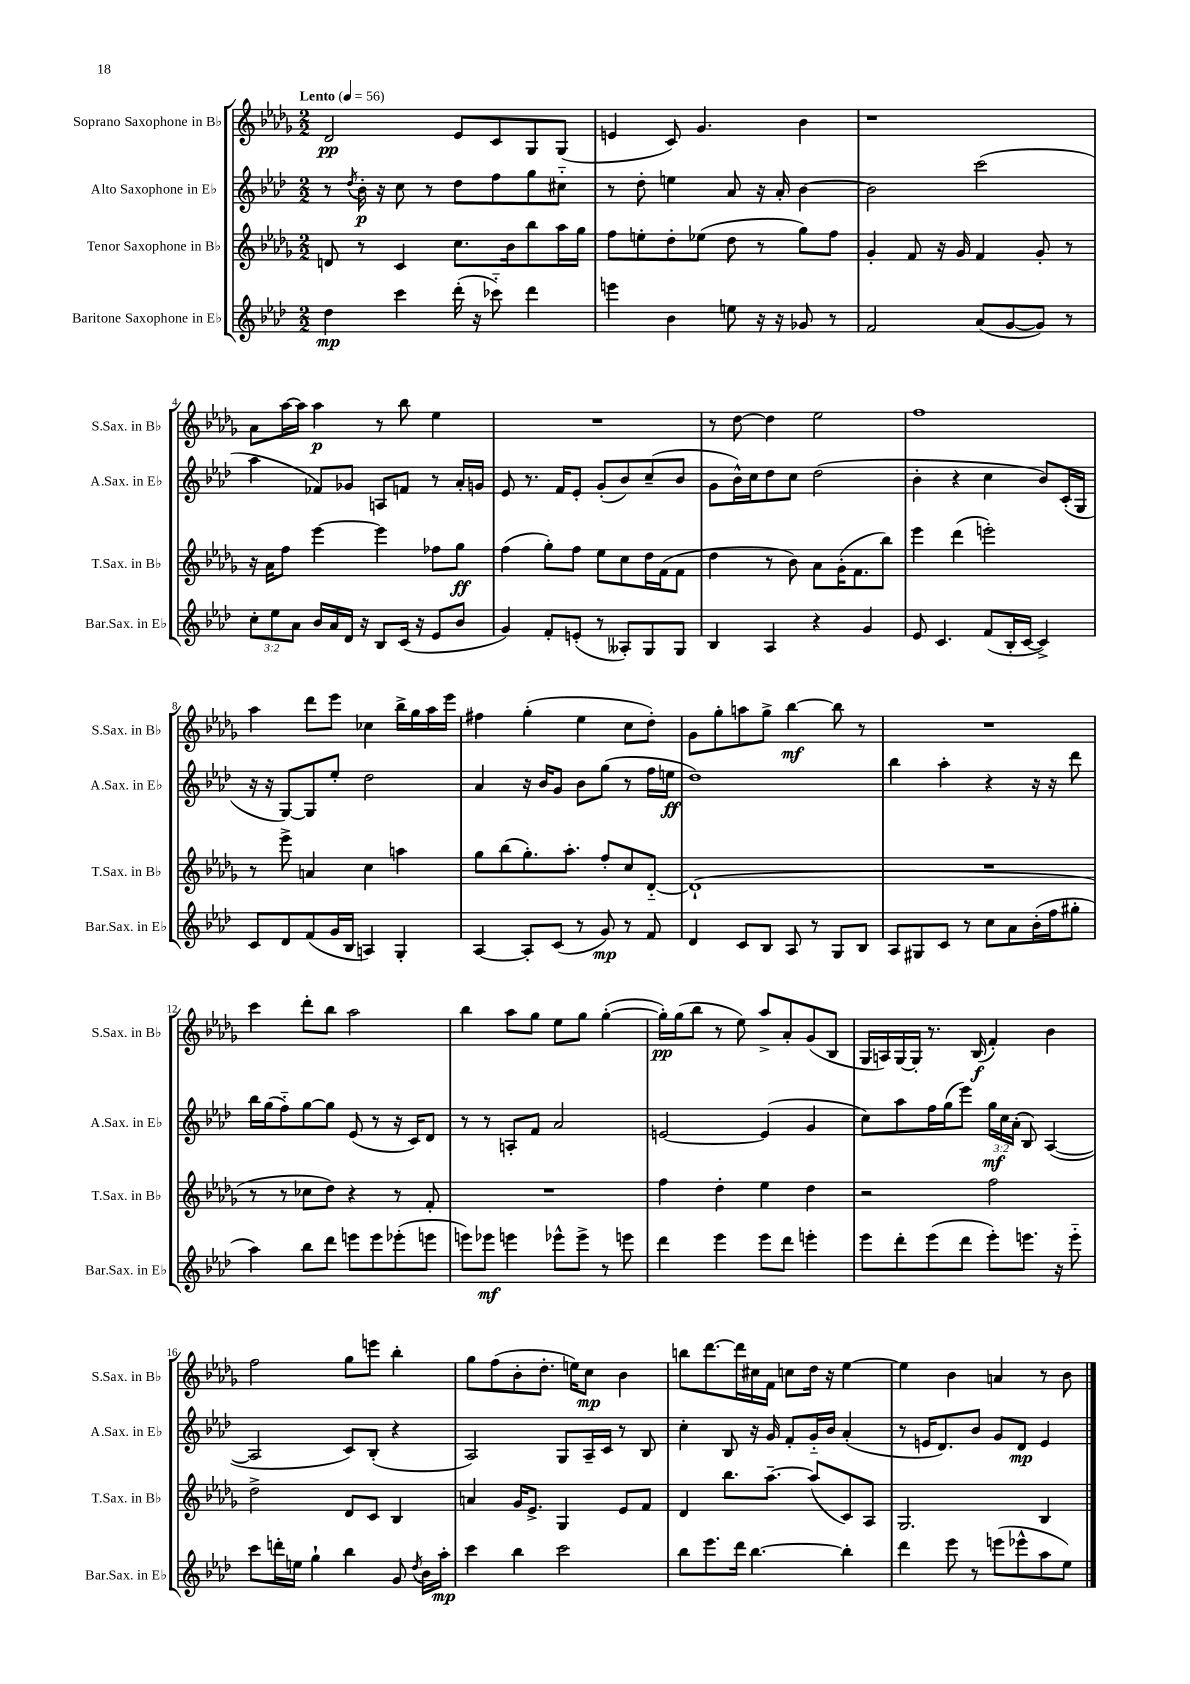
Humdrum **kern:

**kern	**dynam	**kern	**dynam	**kern	**dynam	**kern	**dynam
*part4	*part4	*part3	*part3	*part2	*part2	*part1	*part1
*staff4	*staff4	*staff3	*staff3	*staff2	*staff2	*staff1	*staff1
*I"Baritone Saxophone in E♭	*	*I"Tenor Saxophone in B♭	*	*I"Alto Saxophone in E♭	*	*I"Soprano Saxophone in B♭	*
*I'Bar.Sax. in E♭	*	*I'T.Sax. in B♭	*	*I'A.Sax. in E♭	*	*I'S.Sax. in B♭	*
*clefG2	*	*clefG2	*	*clefG2	*	*clefG2	*
*k[b-e-a-d-]	*	*k[b-e-a-d-g-]	*	*k[b-e-a-d-]	*	*k[b-e-a-d-g-]	*
*M2/2	*	*M2/2	*	*M2/2	*	*M2/2	*
*MM56	*	*MM56	*	*MM56	*	*MM56	*
=1	=1	=1	=1	=1	=1	=1	=1
!	!	!	!	!	!	!LO:TX:a:B:t=Lento	!
4dd-\	mp	8dn/	.	8r	.	2d-/	pp
.	.	.	.	8qdd-/	.	.	.
.	.	8r	.	16b-'\	p	.	.
.	.	.	.	16r	.	.	.
4ccc\	.	4c/	.	8cc\	.	.	.
.	.	.	.	8r	.	.	.
(16ddd-'\	.	8.cc\L	.	8dd-\L	.	8e-/L	.
16r	.	.	.	.	.	.	.
8ccc-X\)	.	.	.	8ff\	.	8c/	.
.	.	16b-\k	.	.	.	.	.
4ddd-\	.	8bb-\	.	8gg\	.	8G-/	.
.	.	16aa-\L	.	8cc#X\J	.	(8G-/J	.
.	.	16gg-\JJ	.	.	.	.	.
=2	=2	=2	=2	=2	=2	=2	=2
4eeen\	.	8ff\L	.	8r	.	4en/	.
.	.	8een'\	.	8dd-'\	.	.	.
4b-\	.	8dd-'\	.	4een\	.	8c/)	.
.	.	(8ee-X\J	.	.	.	4.g-/	.
8een\	.	8dd-\	.	8a-/	.	.	.
16r	.	8r	.	16r	.	.	.
16r	.	.	.	16a-'/	.	.	.
8g-X/	.	8gg-\L)	.	[4b-\	.	4b-\	.
8r	.	8ff\J	.	.	.	.	.
=3	=3	=3	=3	=3	=3	=3	=3
2f/	.	4g-'/	.	2b-\]	.	1r	.
.	.	8f/	.	.	.	.	.
.	.	16r	.	.	.	.	.
.	.	16g-/	.	.	.	.	.
(8a-/L	.	4f/	.	(2ccc\	.	.	.
[8g/	.	.	.	.	.	.	.
8g/J])	.	8g-'/	.	.	.	.	.
8r	.	8r	.	.	.	.	.
!!LO:LB:g=z
=4	=4	=4	=4	=4	=4	=4	=4
12cc'\L	.	16r	.	4aa-\	.	8a-\L	.
.	.	16a-\KL	.	.	.	.	.
12ee-\	.	.	.	.	.	.	.
.	.	8ff\J	.	.	.	[16aa-\L	.
12a-\J	.	.	.	.	.	.	.
.	.	.	.	.	.	16aa-\JJ]	.
16b-/LL	.	[4eee-\	.	8f-X/L)	.	4aa-\	p
16a-/	.	.	.	.	.	.	.
16d-/JJ	.	.	.	8g-X/J	.	.	.
16r	.	.	.	.	.	.	.
8B-/L	.	4eee-\]	.	8An/L	.	8r	.
(16c/Jk	.	.	.	8fn/J	.	8bb-\	.
16r	.	.	.	.	.	.	.
8e-/L	.	8ff-X\L	.	8r	.	4ee-\	.
8b-/J	.	8gg-\J	ff	16a-'/LL	.	.	.
.	.	.	.	16gn/JJ	.	.	.
=5	=5	=5	=5	=5	=5	=5	=5
4g/)	.	(4ff\	.	8e-/	.	1r	.
.	.	.	.	8.r	.	.	.
8f'/L	.	8gg-'\L)	.	.	.	.	.
.	.	.	.	16f/KL	.	.	.
(8en'/J	.	8ff\J	.	8e-'/J	.	.	.
8r	.	8ee-\L	.	(8g'/L	.	.	.
8A--X'/L)	.	8cc\	.	8b-/)	.	.	.
8G/	.	16dd-\L	.	(8cc~/	.	.	.
.	.	(16f\J	.	.	.	.	.
8G/J	.	8f\J	.	8b-/J	.	.	.
=6	=6	=6	=6	=6	=6	=6	=6
4B-/	.	4dd-\	.	8g\L	.	8r	.
.	.	.	.	16b-^^\L)	.	[8dd-\	.
.	.	.	.	16cc\J	.	.	.
4A-/	.	8r	.	8dd-\	.	4dd-\]	.
.	.	8b-\)	.	8cc\J	.	.	.
4r	.	8a-\L	.	(2dd-\	.	2ee-\	.
.	.	(16g-'\K	.	.	.	.	.
.	.	8.f\	.	.	.	.	.
4g/	.	.	.	.	.	.	.
.	.	8bb-\J)	.	.	.	.	.
=7	=7	=7	=7	=7	=7	=7	=7
8e-/	.	4eee-\	.	4b-'\	.	1ff	.
4.c/	.	.	.	.	.	.	.
.	.	(4ddd-\	.	4r	.	.	.
(8f/L	.	2eeen'\)	.	4cc\	.	.	.
16B-'/L	.	.	.	.	.	.	.
[16c/JJ	.	.	.	.	.	.	.
4c^/])	.	.	.	8b-/L)	.	.	.
.	.	.	.	(16c'/L	.	.	.
.	.	.	.	16G/JJ	.	.	.
!!LO:LB:g=z
=8	=8	=8	=8	=8	=8	=8	=8
8c/L	.	8r	.	16r	.	4aa-\	.
.	.	.	.	16r	.	.	.
8d-/	.	8eee-^\	.	[8G/L)	.	.	.
(8f/	.	4an/	.	8G/]	.	8ddd-\L	.
16g/L	.	.	.	8ee-'/J	.	8eee-\J	.
16B-/JJ	.	.	.	.	.	.	.
4An/)	.	4cc\	.	2dd-\	.	4cc-X\	.
4G'/	.	4aan\	.	.	.	16bb-^\LL	.
.	.	.	.	.	.	16gg-\	.
.	.	.	.	.	.	16aa-\	.
.	.	.	.	.	.	16eee-\JJ	.
=9	=9	=9	=9	=9	=9	=9	=9
[4A-/	.	8gg-\L	.	4a-/	.	4ff#X\	.
.	.	(8bb-\	.	.	.	.	.
8A-'/L]	.	8.gg-'\)	.	16r	.	(4gg-'\	.
.	.	.	.	16b-/KL	.	.	.
(8c/J	.	.	.	8g/J	.	.	.
.	.	8.aa-'\J	.	.	.	.	.
8r	.	.	.	8b-\L	.	4ee-\	.
8g/)	mp	8ff'/L	.	(8gg\J	.	.	.
8r	.	8cc/	.	8r	.	8cc\L	.
8f/	.	[8d-/J	.	16ff\LL	.	8dd-'\J)	.
.	.	.	.	16een\JJ	ff	.	.
=10	=10	=10	=10	=10	=10	=10	=10
4d-/	.	(1d-`]	.	1dd-)	.	8g-\L	.
.	.	.	.	.	.	8gg-'\	.
8c/L	.	.	.	.	.	8aan\	.
8B-/J	.	.	.	.	.	8gg-^\J	.
8A-/	.	.	.	.	.	[4bb-\	mf
8r	.	.	.	.	.	.	.
8G/L	.	.	.	.	.	8bb-\]	.
8B-/J	.	.	.	.	.	8r	.
=11	=11	=11	=11	=11	=11	=11	=11
8A-/L	.	1r	.	4bb-\	.	1r	.
8G#X/	.	.	.	.	.	.	.
8c/J	.	.	.	4aa-'\	.	.	.
8r	.	.	.	.	.	.	.
8cc\L	.	.	.	4r	.	.	.
8a-\	.	.	.	.	.	.	.
(16b-'\L	.	.	.	16r	.	.	.
16ff\J	.	.	.	16r	.	.	.
8gg#X'\J	.	.	.	8ddd-\	.	.	.
!!LO:LB:g=z
=12	=12	=12	=12	=12	=12	=12	=12
4aa-\)	.	8r	.	16bb-\LL	.	4ccc\	.
.	.	.	.	(16gg\J	.	.	.
.	.	8r	.	8ff\)	.	.	.
8bb-\L	.	8cc-X\L	.	[8gg\	.	8ddd-'\L	.
8ddd-\J	.	8dd-\J)	.	8gg\J]	.	8bb-\J	.
8eeen\L	.	4r	.	(8e-/	.	2aa-\	.
8eee\	.	.	.	8r	.	.	.
(8eee-X'\	.	8r	.	16r	.	.	.
.	.	.	.	16c/KL)	.	.	.
8eeen\J	.	8f'/	.	8d-/J	.	.	.
=13	=13	=13	=13	=13	=13	=13	=13
8eeen\L)	.	1r	.	8r	.	4bb-\	.
8eee-X\J	mf	.	.	8r	.	.	.
4eeen\	.	.	.	8An'/L	.	8aa-\L	.
.	.	.	.	8f/J	.	8gg-\J	.
8eee-X^^\L	.	.	.	2a-/	.	8ee-\L	.
8eee-^\J	.	.	.	.	.	8gg-\J	.
8r	.	.	.	.	.	([4gg-'\	.
8eeen\	.	.	.	.	.	.	.
=14	=14	=14	=14	=14	=14	=14	=14
4ddd-\	.	4ff\	.	[2en/	.	16gg-'\LL])	pp
.	.	.	.	.	.	(16gg-\J	.
.	.	.	.	.	.	8bb-\J	.
4eee-\	.	4dd-'\	.	.	.	8r	.
.	.	.	.	.	.	8ee-\)	.
8eee-\L	.	4ee-\	.	(4e/]	.	8aa-^/L	.
8ddd-\J	.	.	.	.	.	8a-'/	.
4eeen'\	.	4dd-\	.	4g/	.	(8g-/	.
.	.	.	.	.	.	8B-/J	.
=15	=15	=15	=15	=15	=15	=15	=15
8eee-\L	.	2r	.	8cc\L)	.	16G-/LL	.
.	.	.	.	.	.	16An/)	.
8ddd-'\	.	.	.	8aa-\	.	[16G-/	.
.	.	.	.	.	.	16G-'/JJ]	.
(8eee-\	.	.	.	16ff\L	.	8.r	.
.	.	.	.	(16gg\J	.	.	.
8ddd-\J	.	.	.	8eee-\J)	.	.	.
.	.	.	.	.	.	(16B-/	f
8eee-'\L)	.	2ff\	.	24gg\LL	mf	4f'/)	.
.	.	.	.	24cc\	.	.	.
.	.	.	.	(24a-'\JJ	.	.	.
8.eeen\J	.	.	.	8B-/)	.	.	.
.	.	.	.	([4A-/	.	4b-\	.
16r	.	.	.	.	.	.	.
8eee\	.	.	.	.	.	.	.
!!LO:LB:g=z
=16	=16	=16	=16	=16	=16	=16	=16
8ccc\L	.	2dd-^\	.	2A-/]	.	2ff\	.
16dddn'\L	.	.	.	.	.	.	.
16een\JJ	.	.	.	.	.	.	.
4gg`\	.	.	.	.	.	.	.
4bb-\	.	8d-/L	.	8c/L)	.	8gg-\L	.
.	.	8c/J	.	(8B-'/J	.	8eeen\J	.
8g/	.	4B-/	.	4r	.	4bb-'\	.
8qdd-/	.	.	.	.	.	.	.
16b-\LL	.	.	.	.	.	.	.
16aa-'\JJ	mp	.	.	.	.	.	.
=17	=17	=17	=17	=17	=17	=17	=17
4ccc\	.	4an/	.	2A-/)	.	8gg-\L	.
.	.	.	.	.	.	(8ff\	.
4bb-\	.	16g-/KL	.	.	.	8b-'\	.
.	.	8.e-^/J	.	.	.	.	.
.	.	.	.	.	.	8.dd-'\J	.
2ccc\	.	4G-/	.	8G/L	.	.	.
.	.	.	.	.	.	16een\KL)	.
.	.	.	.	16A-~/L	.	8cc\J	mp
.	.	.	.	16c/JJ	.	.	.
.	.	8e-/L	.	8r	.	4b-\	.
.	.	8f/J	.	8B-/	.	.	.
=18	=18	=18	=18	=18	=18	=18	=18
8bb-\L	.	4d-/	.	4cc'\	.	8bbn\L	.
8.eee-\	.	.	.	.	.	[8.ddd-\	.
.	.	8.bb-\L	.	8B-/	.	.	.
16ddd-\Jk	.	.	.	.	.	16ddd-\L]	.
[4.bb-\	.	.	.	16r	.	16cc#X\	.
.	.	[8.aa-~\J	.	16g/	.	16f\JJ	.
.	.	.	.	8f'/L	.	8ccn\L	.
.	.	(8aa-/L]	.	16g/L	.	16dd-\Jk	.
.	.	.	.	16b-/JJ	.	16r	.
4bb-'\]	.	8c/)	.	(4a-'/	.	[4ee-\	.
.	.	8A-/J	.	.	.	.	.
=19	=19	=19	=19	=19	=19	=19	=19
4ddd-\	.	2.G-/	.	8r	.	4ee-\]	.
.	.	.	.	16en/KL	.	.	.
.	.	.	.	8.d-/)	.	.	.
8eee-\	.	.	.	.	.	4b-\	.
8r	.	.	.	8b-/J	.	.	.
(8eeen\L	.	.	.	8g/L	.	4an/	.
8eee-X^^\	.	.	.	8d-/J	mp	.	.
8aa-\	.	4B-/	.	4e/	.	8r	.
8ee-\J)	.	.	.	.	.	8b-\	.
==	==	==	==	==	==	==	==
*-	*-	*-	*-	*-	*-	*-	*-
